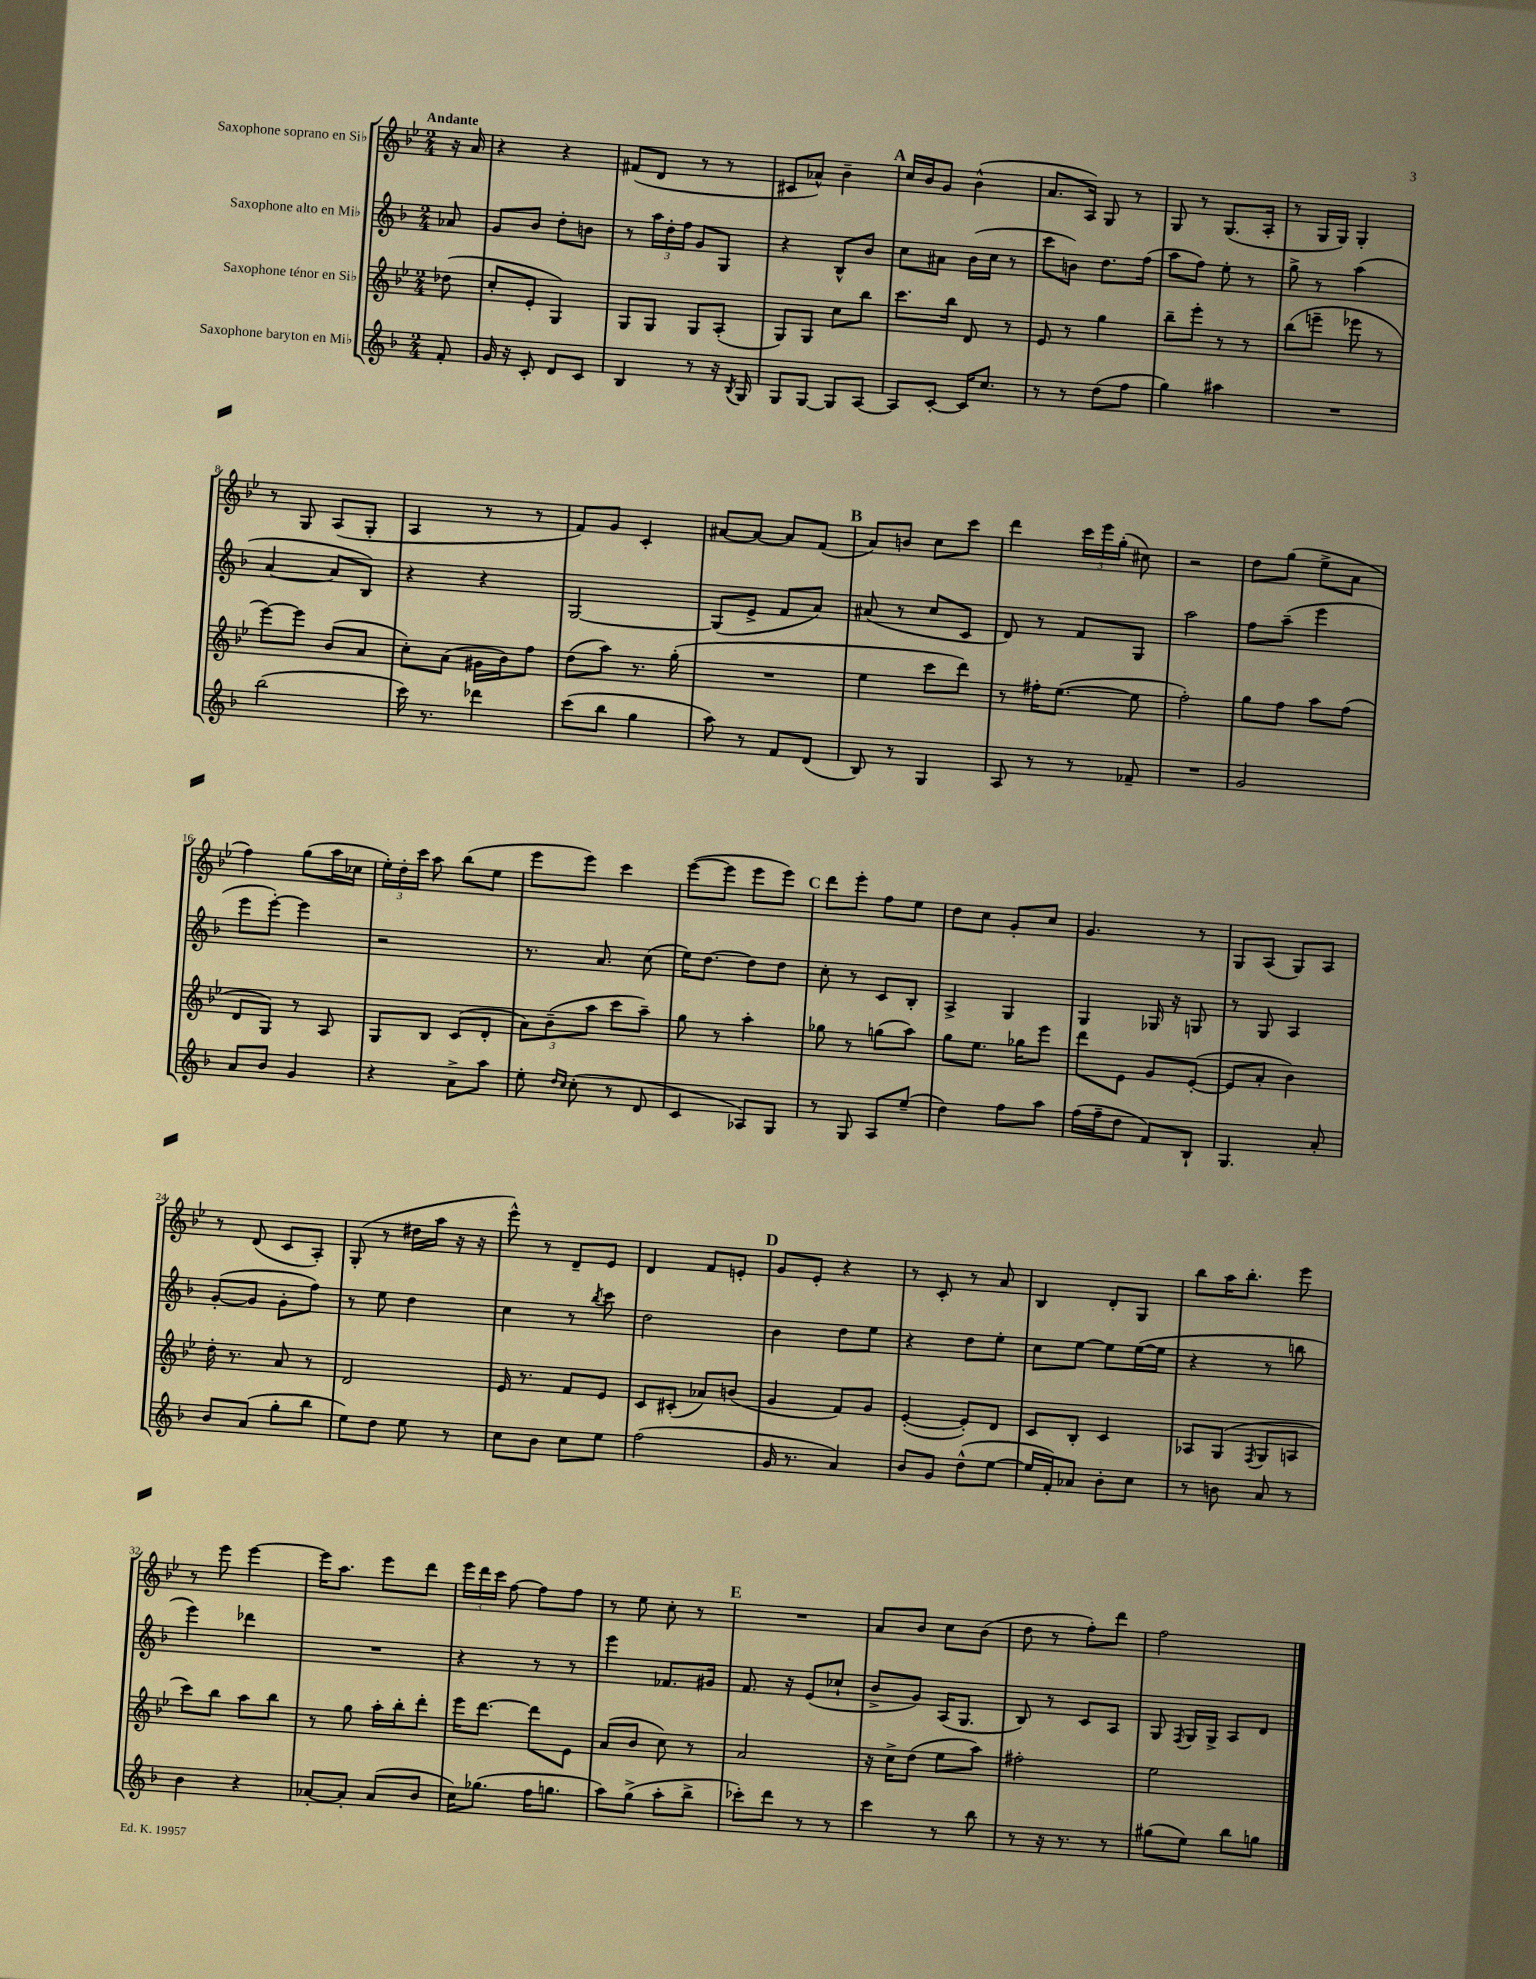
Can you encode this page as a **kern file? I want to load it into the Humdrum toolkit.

**kern	**kern	**kern	**kern
*staff4	*staff3	*staff2	*staff1
*clefG2	*clefG2	*clefG2	*clefG2
*k[b-]	*k[b-e-]	*k[b-]	*k[b-e-]
*M2/4	*M2/4	*M2/4	*M2/4
8f'/	(8dd-\	8a-/	16r
.	.	.	16a/
=	=	=	=
16g/	8cc'/L	8g/L	4r
16r	.	.	.
8c'/	8e-'/J	8b-/J	.
8d/L	4G/)	8dd'\L	4r
8c/J	.	8b\J	.
=	=	=	=
4B-/	8G/L	8r	(8f#/L
.	8G/J	24aa\LL	8d/J
.	.	24dd'\	.
.	.	24ff\JJ	.
8r	8G/L	8g/L	8r
16r	(8A'/J	8G/J	8r
8qB-/	.	.	.
16G/	.	.	.
=	=	=	=
8G/L	8G/L)	4r	8c#/L
[8G/J	8G/J	.	8a-^^/J)
8G/]L	8cc\L	8B-^^/L	4b-~\
[8A/J	8bb-\J	8b-/J	.
=	=	=	=
8A/]L	8.ccc\L	8cc\L	16cc/LL
.	.	.	16b-/J
[8c'/J	.	8a#\J	8g/J
.	16bb-\Jk	.	.
16c/]LK	8d/	(16b-\LL	(4b-^^\
8.cc/J	.	16cc\JJ	.
.	8r	8r	.
=	=	=	=
8r	8e-/	8ccc\L	8.a/L
8r	8r	8b\J)	.
.	.	.	16A/Jk)
(8dd\L	4gg\	8.dd\L	8G/
8ff\J	.	.	8r
.	.	(16ff\Jk	.
=	=	=	=
4gg\)	8bb-~\L	8aa\L	8G/
.	8eee-'\J	8ff\J)	8r
4aa#\	8r	8ee'\	(8.G/L
.	8r	8r	.
.	.	.	16A'/Jk
=	=	=	=
2r	(8bb-\L	8gg^\	8r
.	8eee~\J	8r	16G/LL
.	.	.	16G/JJ)
.	8eee-\	(4aa\	4G'/
.	8r	.	.
=	=	=	=
(2bb-\	[8eee-\L)	[4a/	8r
.	8eee-\]J	.	8G/
.	(8b-/L	8a/]L	(8A/L
.	8a/J	8B-/J)	8G'/J
=	=	=	=
16ccc\)	8cc'\L)	4r	4A/
8.r	.	.	.
.	(8a\J	.	.
4ddd-\	16g#\LL	4r	8r
.	16b-\J)	.	.
.	8ff\J	.	8r
=	=	=	=
(8ccc\L	(8dd\L	[2G/	8f/L)
8bb-\J	8aa\J)	.	8g/J
4gg\	8.r	.	4c'/
.	(16gg'\	.	.
=	=	=	=
8aa\)	2r	(8G/]L	[8a#/L
8r	.	8e^/J	8a#/_J
8f/L	.	8f/L	8a#/]L
(8d/J	.	8a/J)	(8f/J
=	=	=	=
8B-/)	4ee-\	(8a#/	8a/L)
8r	.	8r	8b/J
4G/	8ccc\L	8cc/L	8cc\L
.	8ddd\J)	8c/J	8ccc\J
=	=	=	=
8A/	8r	8d/)	4ddd\
8r	16ff#'\LK	8r	.
.	([8.ee-\J	.	.
8r	.	8f/L	24ccc\LL
.	.	.	24eee-\
.	.	.	(24gg'\JJ
8f-~/	8ee-\]	8G/J	8cc#\)
=	=	=	=
2r	2ff'\)	2aa\	2r
=	=	=	=
2g/	8gg\L	8ff\L	8dd\L
.	8ff\J	(8aa~\J	(8gg\J
.	8aa\L	4eee\	8ee-^\L
.	(8ff\J	.	8a\J
=	=	=	=
8a/L	8d/L	8eee\L	4ff\)
8b-/J	8G/J)	[8eee'\J)	.
4g/	8r	4eee\]	(8gg\L
.	8A/	.	16aa\L
.	.	.	16cc-\JJ
=	=	=	=
4r	8G/L	2r	24ee-'\LL)
.	.	.	24dd'\
.	.	.	24ccc\JJ
.	8B-/J	.	8aa\
8a^\L	(8c/L	.	(8bb-\L
8aa\J	8d'/J	.	8ee-\J
=	=	=	=
8ee'\	12a\L)	8.r	8eee-\L
.	(12b-~\	.	.
16qqdd/LL	.	.	.
16qqcc/JJ	.	.	.
(8cc'\	.	.	8eee-\J)
.	12aa\J	.	.
.	.	8.a/	.
8r	8ccc\L	.	4ccc\
8d/	8aa~\J)	(8cc\	.
=	=	=	=
4c/	8gg\	16ee\LK)	([8eee-\L
.	.	[8.dd\J	.
.	8r	.	8eee-\]J
8A-/L)	4aa'\	8dd\]L	8eee-\L
8G/J	.	8dd\J	8eee-\J)
=	=	=	=
8r	8gg-\	8cc'\	8ddd\L
8G/	8r	8r	8eee-'\J
8A/L	(8gg\L	8c/L	8ff\L
(8ee~/J	8aa\J)	8B-'/J	8ee-\J
=	=	=	=
4dd\)	8gg\L	4A^/	8dd\L
.	8.ee-\J	.	8cc\J
8ff\L	.	4G/	8g'/L
.	16gg-\LK	.	.
8aa\J	8eee-\J	.	8cc/J
=	=	=	=
(16ff\LL	8ddd\L	4G/	4.g/
16ff~\J	.	.	.
8dd\J	8e-\J	.	.
8f/L)	8g/L	16G-/	.
.	.	16r	.
8B-`/J	([8e-'/J	8G/	8r
=	=	=	=
4.G/	8e-/]L	8r	8G/L
.	8a'/J	8G/	(8A/J
.	4b-\)	4A/	8G/L)
8a'/	.	.	8A/J
=	=	=	=
8b-/L	16dd'\	([8g'/L	8r
.	8.r	.	.
(8a/J	.	8g/]J	(8d/
8gg'\L	8a/	8g'\L	8c/L
8bb-\J	8r	8ff\J)	8A'/J)
=	=	=	=
8ee\L)	2d/	8r	(8G'/
8dd\J	.	8ee\	8r
8ee\	.	4dd\	16dd#\LL
.	.	.	16aa\JJ
8r	.	.	16r
.	.	.	16r
=	=	=	=
8cc\L	16e-/	4cc\	8eee-^^\)
.	8.r	.	.
8b-\J	.	.	8r
8cc\L	8f/L	8r	8d~/L
.	.	8qbb-/	.
8ee\J	8e-/J	8ccc\	8e-/J
=	=	=	=
(2ff\	8c/L	2dd\	4d/
.	(8c#'/J	.	.
.	8a-/L)	.	8f/L
.	(8b/J	.	8e'/J
=	=	=	=
16g/	4g/	4b-\	8g/L
8.r	.	.	.
.	.	.	8e-'/J
4a/)	8f/L)	8dd\L	4r
.	8g/J	8ee\J	.
=	=	=	=
8b-/L	([4e-'/	4r	8r
8g/J	.	.	8c'/
(8dd^^\L	8e-'/]L)	8dd\L	8r
[8ee\J	8d/J	8ee'\J	8a/
=	=	=	=
16ee/]LL	8c/L	8cc\L	4B-/
16f'/J)	.	.	.
8a-/J	8B-'/J	[8ee\J	.
8b-'\L	4c/	8ee\]L	8d'/L
8cc\J	.	([16ee\L	8G/J
.	.	16ee\]JJ	.
=	=	=	=
8r	8A-/L	4r	8bb-\L
8b\	(8G/J	.	16aa\K
.	.	.	8.bb-'\J
.	8qF/	.	.
8a/	8G/L	8r	.
8r	8A/J	8bb\	8eee-\
=	=	=	=
4b-\	8ccc\L)	4eee\)	8r
.	8bb-\J	.	8eee-\
4r	8aa\L	4ddd-\	[4eee-\
.	8bb-\J	.	.
=	=	=	=
[8a-'/L	8r	2r	16eee-\]LK
.	.	.	8.aa\J
8a-'/]J	8gg\	.	.
(8a-/L	16aa'\LL	.	8eee-\L
.	16bb-'\J	.	.
8b-/J	8ddd'\J	.	8ddd\J
=	=	=	=
16cc\LK)	16eee-\LK	4r	24eee-\LL
.	.	.	24ddd\
(8.gg-\J	[8.ddd\J	.	.
.	.	.	24ccc\JJ
.	.	.	[8ff\
16ff\LK	8ddd\]L	8r	8ff\]L
8.gg\J	.	.	.
.	8e-\J	8r	8ff\J
=	=	=	=
8aa\L)	(8a/L	4eee\	8r
(8gg^\J	8b-/J	.	8ee-\
8aa'\L	8cc\)	8.f-/L	8cc'\
8bb-^\J	8r	.	8r
.	.	16g#/Jk	.
=	=	=	=
8ccc-'\L)	2a/	8.f/	2r
8ddd\J	.	.	.
.	.	16r	.
8r	.	(8e/L	.
8r	.	8cc-`/J	.
=	=	=	=
4ccc\	16r	8b-^/L	8a/L
.	16cc^\LK	.	.
.	(8dd\J	8g/J)	8b-/J
8r	8ee-\L	(16A/LK	8cc\L
.	.	8.G/J	.
8bb-\	8aa\J)	.	(8b-\J
=	=	=	=
8r	2ff#'\	8B-/)	8dd\
16r	.	8r	8r
8.r	.	.	.
.	.	8c/L	8ff'\L)
8r	.	8A/J	8ddd\J
=	=	=	=
(8gg#\L	2ee-\	8G/	2ff\
.	.	8qF/	.
8ee\J)	.	16G/LL	.
.	.	16G^/JJ	.
8bb-\L	.	8A/L	.
8gg\J	.	8d/J	.
==	==	==	==
*-	*-	*-	*-
